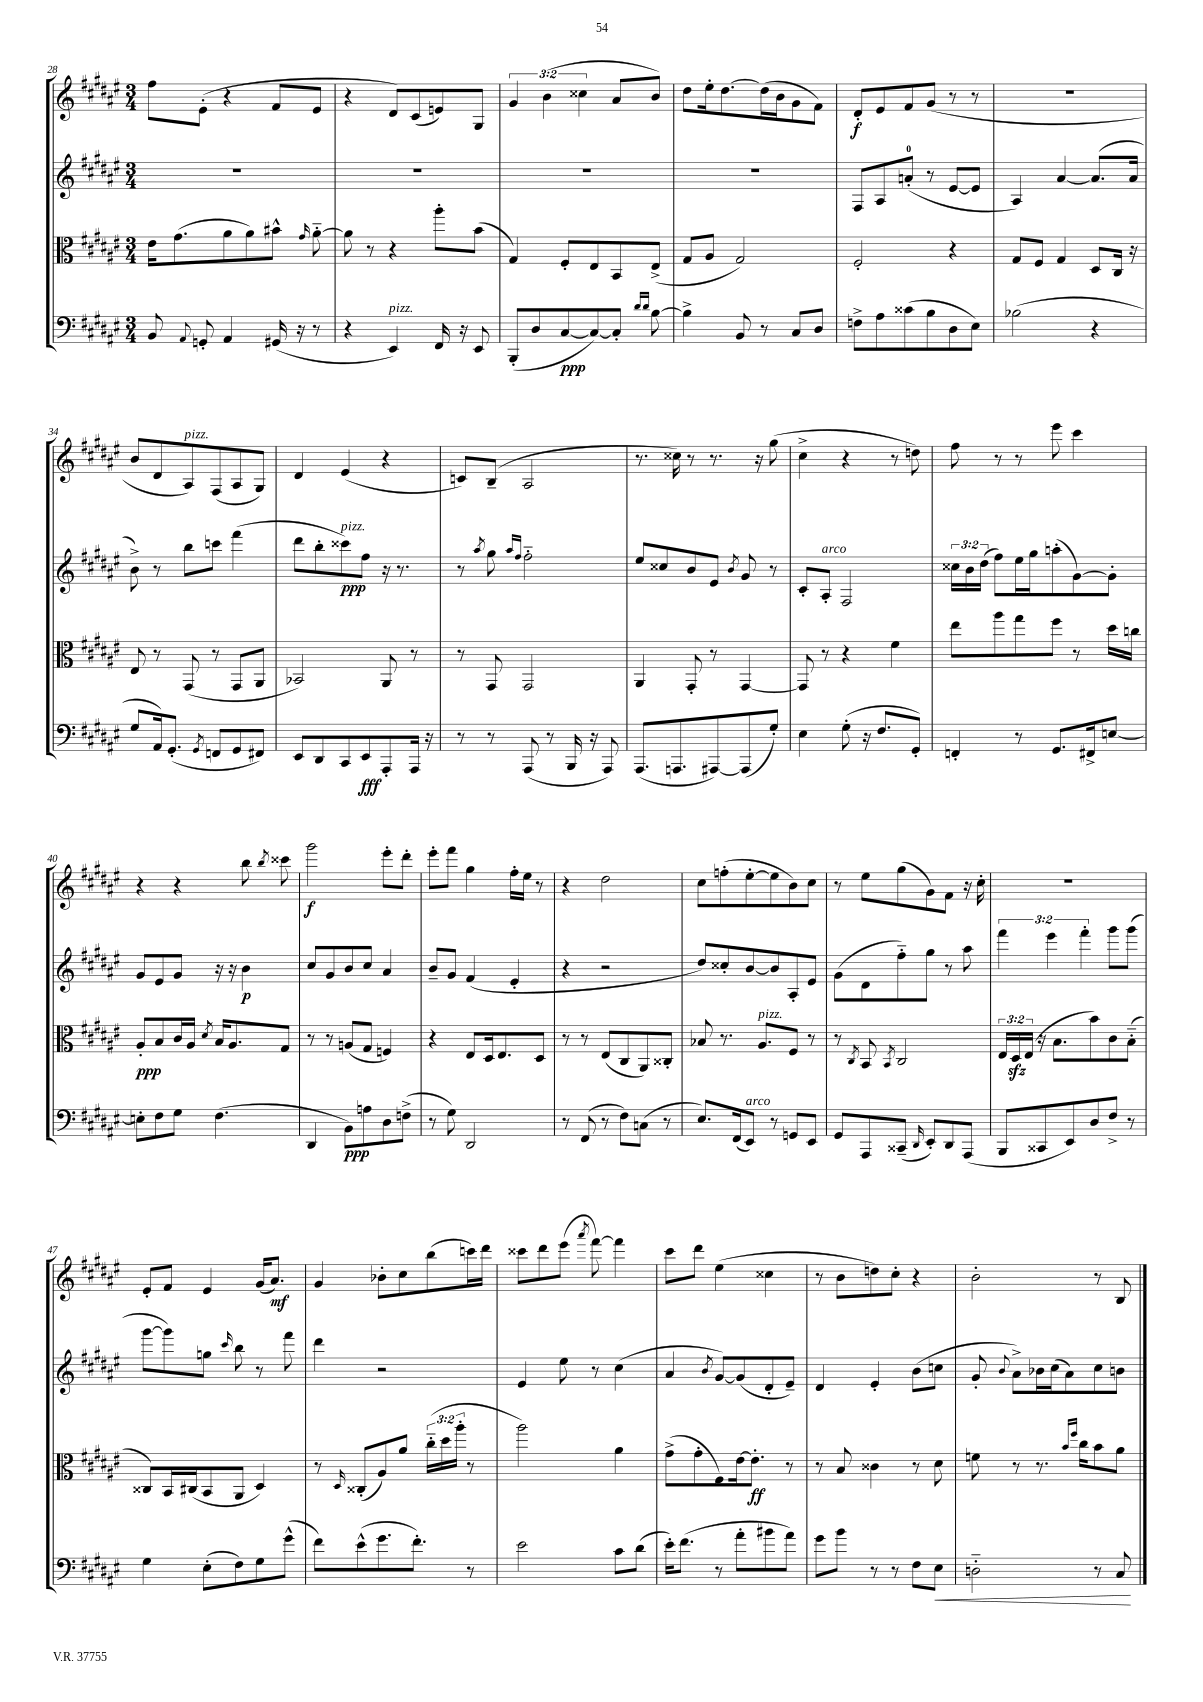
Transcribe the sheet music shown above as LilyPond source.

<<
\new StaffGroup <<
\new Staff = "s0" {
    \clef treble \key fis \major \numericTimeSignature \time 3/4 \override Staff.TupletNumber.text = #tuplet-number::calc-fraction-text
    \autoBeamOff fis''8[ eis'8]-.( r4 fis'8[ eis'8] |
    r4 dis'8[) cis'8( e'8) gis8] |
    \tuplet 3/2 { gis'4 b'4( cisis''4 } ais'8[ b'8]) |
    dis''8[ eis''16-. dis''8.~ dis''16( b'16 gis'8 fis'8]) |
    dis'8[-.\f eis'8 fis'8 gis'8]( r8 r8 |
    R2. |
    b'8[ dis'8 ais8^\markup { \italic "pizz." }) fis8( ais8 gis8]) |
    dis'4 eis'4( r4 |
    c'8[) b8]--( ais2 |
    r8. cisis''16) r8 r8. r16 gis''8( |
    cis''4-> r4 r8 d''8) |
    fis''8 r8 r8 eis'''8 cis'''4 |
    r4 r4 b''8 \acciaccatura { b''8 } cisis'''8 |
    gis'''2\f eis'''8[-. dis'''8]-. |
    eis'''8[-. fis'''8] gis''4 fis''16[-. eis''16] r8 |
    r4 dis''2 |
    cis''8[ f''8-.( eis''8~-. eis''8 b'8) cis''8] |
    r8 eis''8[ gis''8( gis'8) fis'8] r16 cis''16-. |
    R2. |
    eis'8[-. fis'8] eis'4 gis'16[( ais'8.]\mf) |
    gis'4 bes'8[-. cis''8 b''8( c'''16) dis'''16] |
    cisis'''8[ dis'''8 eis'''8]( \acciaccatura { ais'''8 } fis'''8~) fis'''4 |
    cis'''8[ dis'''8] eis''4( cisis''4 |
    r8 b'8[ d''8) cis''8]-. r4 |
    b'2-. r8 b8 \bar "|." |
}
\new Staff = "s1" {
    \clef treble \key fis \major \numericTimeSignature \time 3/4 \override Staff.TupletNumber.text = #tuplet-number::calc-fraction-text
    \autoBeamOff R2. |
    R2. |
    R2. |
    R2. |
    fis8[ ais8 a'8]-0-.( r8 eis'8[~ eis'8] |
    ais4) ais'4~ ais'8.[( ais'16] |
    b'8->) r8 b''8[ c'''8] fis'''4( |
    dis'''8[ b''8-. cisis'''8\ppp^\markup { \italic "pizz." }) fis''8] r16 r8. |
    r8 \acciaccatura { ais''8 } gis''8 \grace { ais''16[ fis''16] } fis''2-_ |
    eis''8[ cisis''8 b'8 eis'8] \acciaccatura { b'8 } gis'8 r8 |
    cis'8[-. ais8]-.^\markup { \italic "arco" } fis2 |
    \tuplet 3/2 { cisis''16[ b'16 dis''16]( } fis''8[) eis''16 gis''16 a''8-.( gis'8~) gis'8]-. |
    gis'8[ eis'8 gis'8] r16 r16 b'4\p |
    cis''8[ gis'8 b'8 cis''8] ais'4 |
    b'8[-- gis'8] fis'4( eis'4-. |
    r4 r2 |
    dis''8[) cisis''8-. b'8~ b'8 ais8-. eis'8] |
    gis'8[( dis'8 fis''8-_) gis''8] r8 ais''8 |
    \tuplet 3/2 { fis'''4 eis'''4 fis'''4-. } gis'''8[ gis'''8]( |
    gis'''8[~ gis'''8) g''8] \grace { cis'''16 } b''8 r8 fis'''8 |
    dis'''4 r2 |
    eis'4 eis''8 r8 cis''4( |
    ais'4 \acciaccatura { b'8 } gis'8[~) gis'8( dis'8-. eis'8]--) |
    dis'4 eis'4-. b'8[( c''8] |
    gis'8-. \appoggiatura { b'8 } ais'8[->) bes'16 cis''16( ais'8) cis''8 b'8] \bar "|." |
}
\new Staff = "s2" {
    \clef alto \key fis \major \numericTimeSignature \time 3/4 \override Staff.TupletNumber.text = #tuplet-number::calc-fraction-text
    \autoBeamOff eis'16[ gis'8.( ais'8 ais'8) bis'8]-^ \grace { gis'16 } ais'8~-_ |
    ais'8 r8 r4 ais''8[-. b'8]( |
    gis4) fis8[-. eis8 b,8 eis8]->( |
    gis8[ ais8] gis2) |
    fis2-. r4 |
    gis8[ fis8] gis4 dis8[ cis16] r16 |
    eis8 r8 gis,8( r8 gis,8[ ais,8] |
    bes,2) ais,8 r8 |
    r8 gis,8 gis,2 |
    ais,4 gis,8-. r8 gis,4~ |
    gis,8 r8 r4 fis'4 |
    eis''8[ ais''8 gis''8 fis''8] r8 dis''16[ c''16] |
    ais8[-.\ppp b8 cis'16 ais16] \acciaccatura { dis'8 } b16[ ais8. gis8] |
    r8 r8 a8[( gis8] f4) |
    r4 eis8[ dis16 eis8. dis8] |
    r8 r8 eis8[( cis8 ais,8) cisis8]-. |
    bes8 r8. ais8.[^\markup { \italic "pizz." } fis8] r8 |
    r8 \acciaccatura { cis8 } b,8 \acciaccatura { b,8 } cis2 |
    \tuplet 3/2 { eis16[ dis16\sfz eis16]( } r16 b8.[ b'8) cis'8 b8]-_( |
    cisis8[) b,16 cis16( b,8 ais,8] dis4) |
    r8 \grace { dis16 } cisis8[-.( ais8) ais'8] \tuplet 3/2 { cis''16[-_( dis''16 ais''16]-. } r8 |
    ais''2) ais'4 |
    gis'8[->( gis'8-. fis8) eis'16~ eis'8.]-.\ff r8 |
    r8 b8 cisis'4 r8 dis'8 |
    f'8 r8 r8. \grace { b'16[ fis''16] } cis''16[ b'8 ais'8] \bar "|." |
}
\new Staff = "s3" {
    \clef bass \key fis \major \numericTimeSignature \time 3/4
    \autoBeamOff b,8 \appoggiatura { ais,8 } g,8-. ais,4 gis,16( r16 r8 |
    r4 eis,4^\markup { \italic "pizz." }) fis,16 r16 eis,8 |
    b,,8[-.( dis8 cis8~\ppp cis8~) cis8]-. \grace { dis'16[ dis'16] } b8~ |
    b4-> b,8 r8 cis8[ dis8] |
    f8[-> ais8 cisis'8( b8 dis8 eis8]) |
    bes2( r4 |
    gis8[ ais,16) gis,8.]-.( \acciaccatura { gis,8 } f,8[ gis,8 fis,8]) |
    eis,8[ dis,8 cis,8 eis,8\fff ais,,8-. ais,,16] r16 |
    r8 r8 ais,,8( r8 b,,16 r16 ais,,8) |
    ais,,8.[( a,,8. ais,,8~) ais,,8( gis8]-.) |
    eis4 gis8-.( r16 fis8.[ gis,8]-.) |
    f,4-. r8 gis,8.[ fis,16-> e8]~ |
    e8[-. fis8 gis8] fis4.( |
    dis,4 b,8[\ppp) a8 dis8 f8]->( |
    r8 gis8) dis,2 |
    r8 fis,8( r8 fis8[) c8]( r8 |
    eis8.[) fis,16( eis,8]^\markup { \italic "arco" }) r8 g,8[ eis,8] |
    gis,8[ ais,,8 cisis,8]--( \grace { dis,16 } eis,8[-.) dis,8 ais,,8]( |
    b,,8[ cisis,8 eis,8) dis8 fis8]-> r8 |
    gis4 eis8[-.( fis8) gis8 gis'8]-^( |
    fis'8[) eis'8-^( gis'8. fis'8.]-.) r8 |
    eis'2 cis'8[ dis'8]( |
    eis'16[-.) fis'8.]( r8 ais'8[-. bis'8 ais'8]) |
    gis'8[ b'8] r8 r8 fis8[ eis8]\< |
    d2-_ r8 cis8\! \bar "|." |
}
>>
>>
\layout { \context { \Score currentBarNumber = #28 } }
